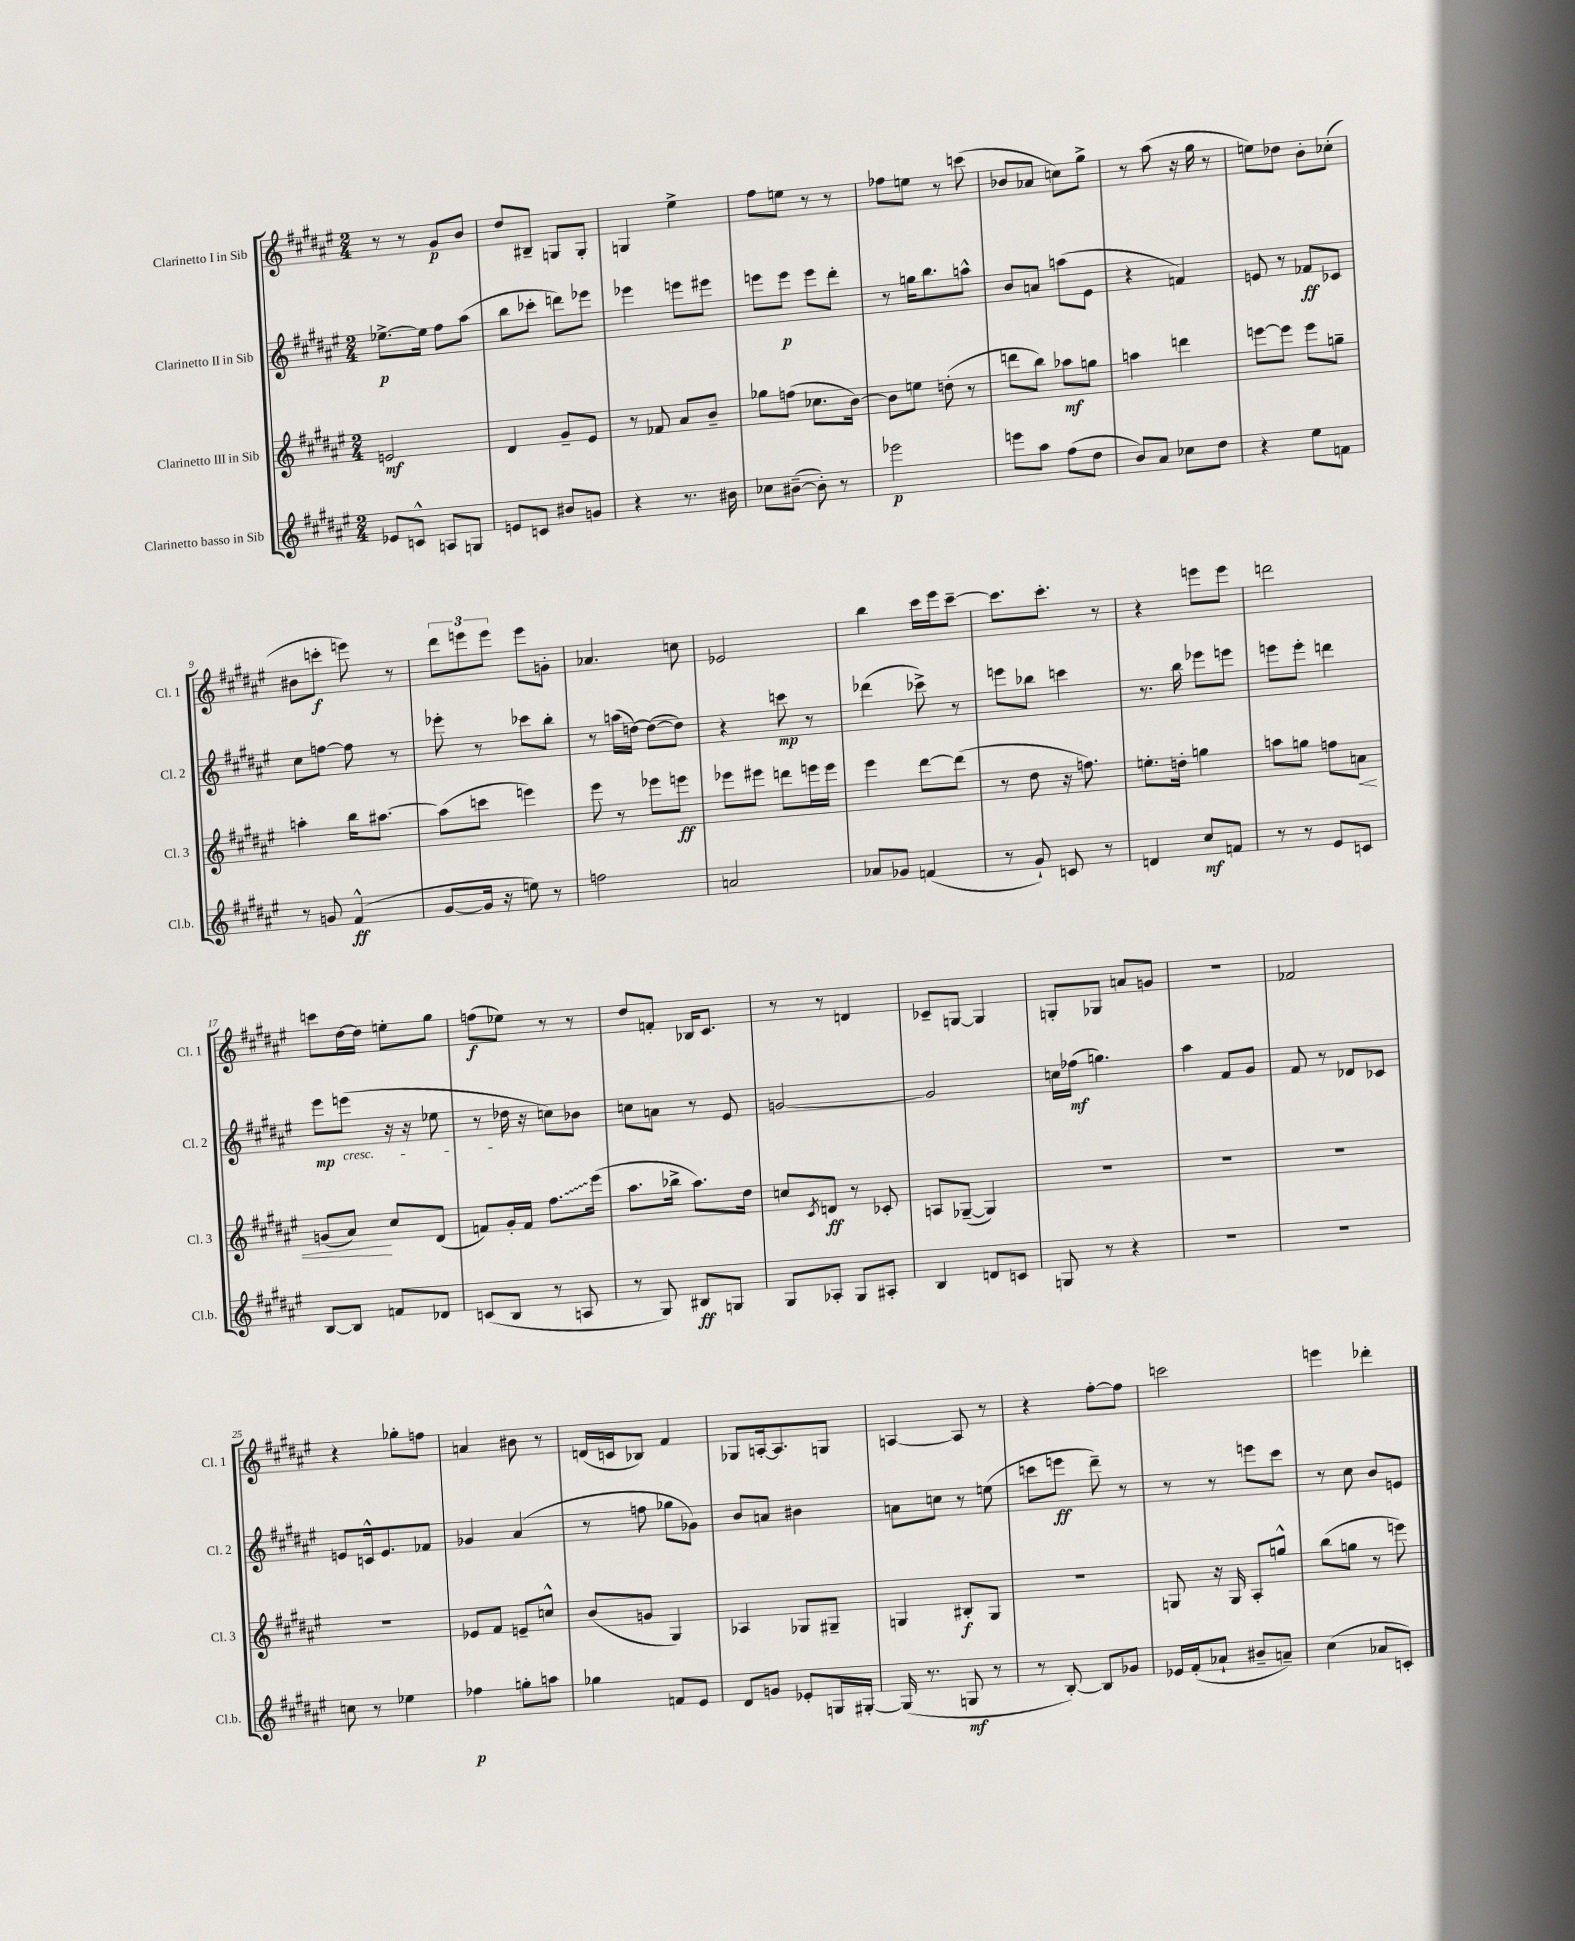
<<
\new StaffGroup <<
\new Staff = "s0" \with { instrumentName = "Clarinetto I in Sib" shortInstrumentName = "Cl. 1" } {
    \clef treble \key fis \major \numericTimeSignature \time 2/4
    r8 r8 gis'8\p b'8 |
    dis''8 bis8-- g8 g8-. |
    g4 eis''4-> |
    fis''8 e''8 r8 r8 |
    fes''8 e''8 r8 c'''8( |
    bes'8 aes'8 c''8) gis''8-> |
    r8 ais''8( r16 gis''16 r8 |
    e''8) des''8 b'8-. ces''8-.( |
    bis'8 c'''8-.\f e'''8) r8 |
    \tuplet 3/2 { dis'''8 e'''8 e'''8 } e'''8 g'8-. |
    aes'4. c''8 |
    ees'2 |
    b''4 cis'''16 eis'''16 cis'''8~-- |
    cis'''8. cis'''8.-. r8 |
    r4 e'''8 e'''8 |
    d'''2 |
    c'''8 dis''16~ dis''16 e''8-. gis''8 |
    f''8\f( ees''8) r8 r8 |
    dis''8 f'8-. bes16 cis'8. |
    r8 r8 d'4 |
    ces'8-- g8~ g4 |
    g8-. ges8 a'8 g'8 |
    R2 |
    fes'2 |
    r4 ges''8-. f''8 |
    a'4 bis'8 r8 |
    d'16( c'16 bes8) fis'4 |
    ges8 a16~-. a8. g8 |
    a4~ a8 r8 |
    r4 fis''8~-. fis''8 |
    c'''2 |
    e'''4 des'''4-. \bar "|." |
}
\new Staff = "s1" \with { instrumentName = "Clarinetto II in Sib" shortInstrumentName = "Cl. 2" } {
    \clef treble \key fis \major \numericTimeSignature \time 2/4
    ees''8.~->\p ees''16 fis''8 ais''8( |
    b''8 ces'''8-. d'''8) ees'''8 |
    ees'''4 e'''8 eis'''8 |
    e'''8 e'''8\p e'''8 dis'''8-. |
    r8 g''16 b''8. a''8-^ |
    b'8 a'8 a''8( eis'8 |
    r4 f'4) |
    e'8 r8 fes'8\ff ces'8 |
    cis''8 f''8~ f''8 r8 |
    ees'''8-. r8 ces'''8 b''8-. |
    r8 a''16( d''16~) d''8~( d''8) |
    r4 c'''8\mp r8 |
    des'''4( ces'''8->) r8 |
    e'''8 bes''8 c'''4 |
    r8. b''16 ees'''8 e'''8 |
    e'''8 e'''8-. d'''4 |
    eis'''8\mp e'''8\cresc( r16 r16 ees''8 |
    r8 des''16\! r16 c''8) bes'8 |
    c''8 a'8 r8 eis'8 |
    g'2~ |
    g'2 |
    c''16 fes''16\mf( g''4.) |
    ais''4 fis'8 gis'8 |
    fis'8 r8 des'8 ces'8 |
    e'8 c'16-^ e'8. fes'8 |
    ges'4 ais'4( |
    r8 f''8 ges''8 ges'8) |
    b'8 a'8 bis'4 |
    a'8 c''8 r8 e''8( |
    c'''8 e'''8\ff dis'''8--) r8 |
    r8 r8 e'''8 cis'''8 |
    r8 cis''8 b'8 e'8 \bar "|." |
}
\new Staff = "s2" \with { instrumentName = "Clarinetto III in Sib" shortInstrumentName = "Cl. 3" } {
    \clef treble \key fis \major \numericTimeSignature \time 2/4
    e'2\mf |
    dis'4 gis'8-- eis'8 |
    r8 fes'8 ais'8 b'8-- |
    ges''8 f''8( ces''8. b'16~) |
    b'8 e''8 d''8-.( r8 |
    d'''8 b''8) aes''8\mf g''8 |
    a''4 d'''4 |
    e'''8~ e'''8 e'''8 g''8-- |
    a''4-. b''16 ais''8.~ |
    ais''8( c'''8 e'''4) |
    eis'''8 r8 ees'''8 e'''8\ff |
    ees'''8 eis'''8 d'''8 e'''16 e'''16 |
    eis'''4 dis'''8~ dis'''8( |
    r8 dis''8 r16 f''8.) |
    e''8.-. d''16-. g''4 |
    a''8 g''8 f''8 a'8\< |
    g'8( ais'8\!) cis''8 dis'8( |
    f'8) gis'16-. f'16 \once \override Glissando.style = #'zigzag fis''8.\glissando eis'''16( |
    ais''8. bes''16-> ais''8.) dis''16 |
    c''8 \acciaccatura { cis'8 } d'8\ff r8 ces'8-. |
    a8 ges8~--( ges4) |
    R2 |
    R2 |
    R2 |
    R2 |
    ees'8 fis'8 e'8-- c''8-^ |
    b'8( g'8 gis4) |
    aes4 ges8 gis8-- |
    g4 bis8-.\f g8 |
    r2 |
    g8 r16 g16 ais8-. g''8-^ |
    b''8( g''8 r8 e'''8) \bar "|." |
}
\new Staff = "s3" \with { instrumentName = "Clarinetto basso in Sib" shortInstrumentName = "Cl.b." } {
    \clef treble \key fis \major \numericTimeSignature \time 2/4
    ees'8 c'8-^ a8 g8 |
    e'8 c'8 bis'8 g'8 |
    r4 r8. bis'16 |
    ces''8 bis'8~--( bis'8-.) r8 |
    ees'''2\p |
    e'''8 ais''8 fis''8( dis''8 |
    b'8) ais'8 ces''8 dis''8 |
    r4 eis''8 f'8 |
    r8 g'8 fis'4-^\ff( |
    gis'8~ gis'16 r16 e''8) r8 |
    f''2 |
    a'2 |
    aes'8 ges'8 f'4( |
    r8 gis'8-!) c'8 r8 |
    d'4 cis''8\mf f'8 |
    r8 r8 eis'8 c'8 |
    b8~ b8 f'8 des'8 |
    c'8( b8 r8 a8 |
    r8 gis8) bis8\ff g8 |
    gis8 aes8-. gis8 ais8-. |
    b4 d'8 c'8 |
    g8 r8 r4 |
    R2 |
    R2 |
    c''8 r8 ees''4 |
    fes''4\p g''8-. a''8 |
    ges''4 f'8 eis'8 |
    dis'8 g'8 ees'8-. g16 gis16~-. |
    gis16( r8. g8\mf r8 |
    r8 b8~-.) b8 ges'8 |
    ees'16 fis'16-.( aes'8-! bis'8-- a'8--) |
    cis''4( aes'8 c'8-.) \bar "|." |
}
>>
>>
